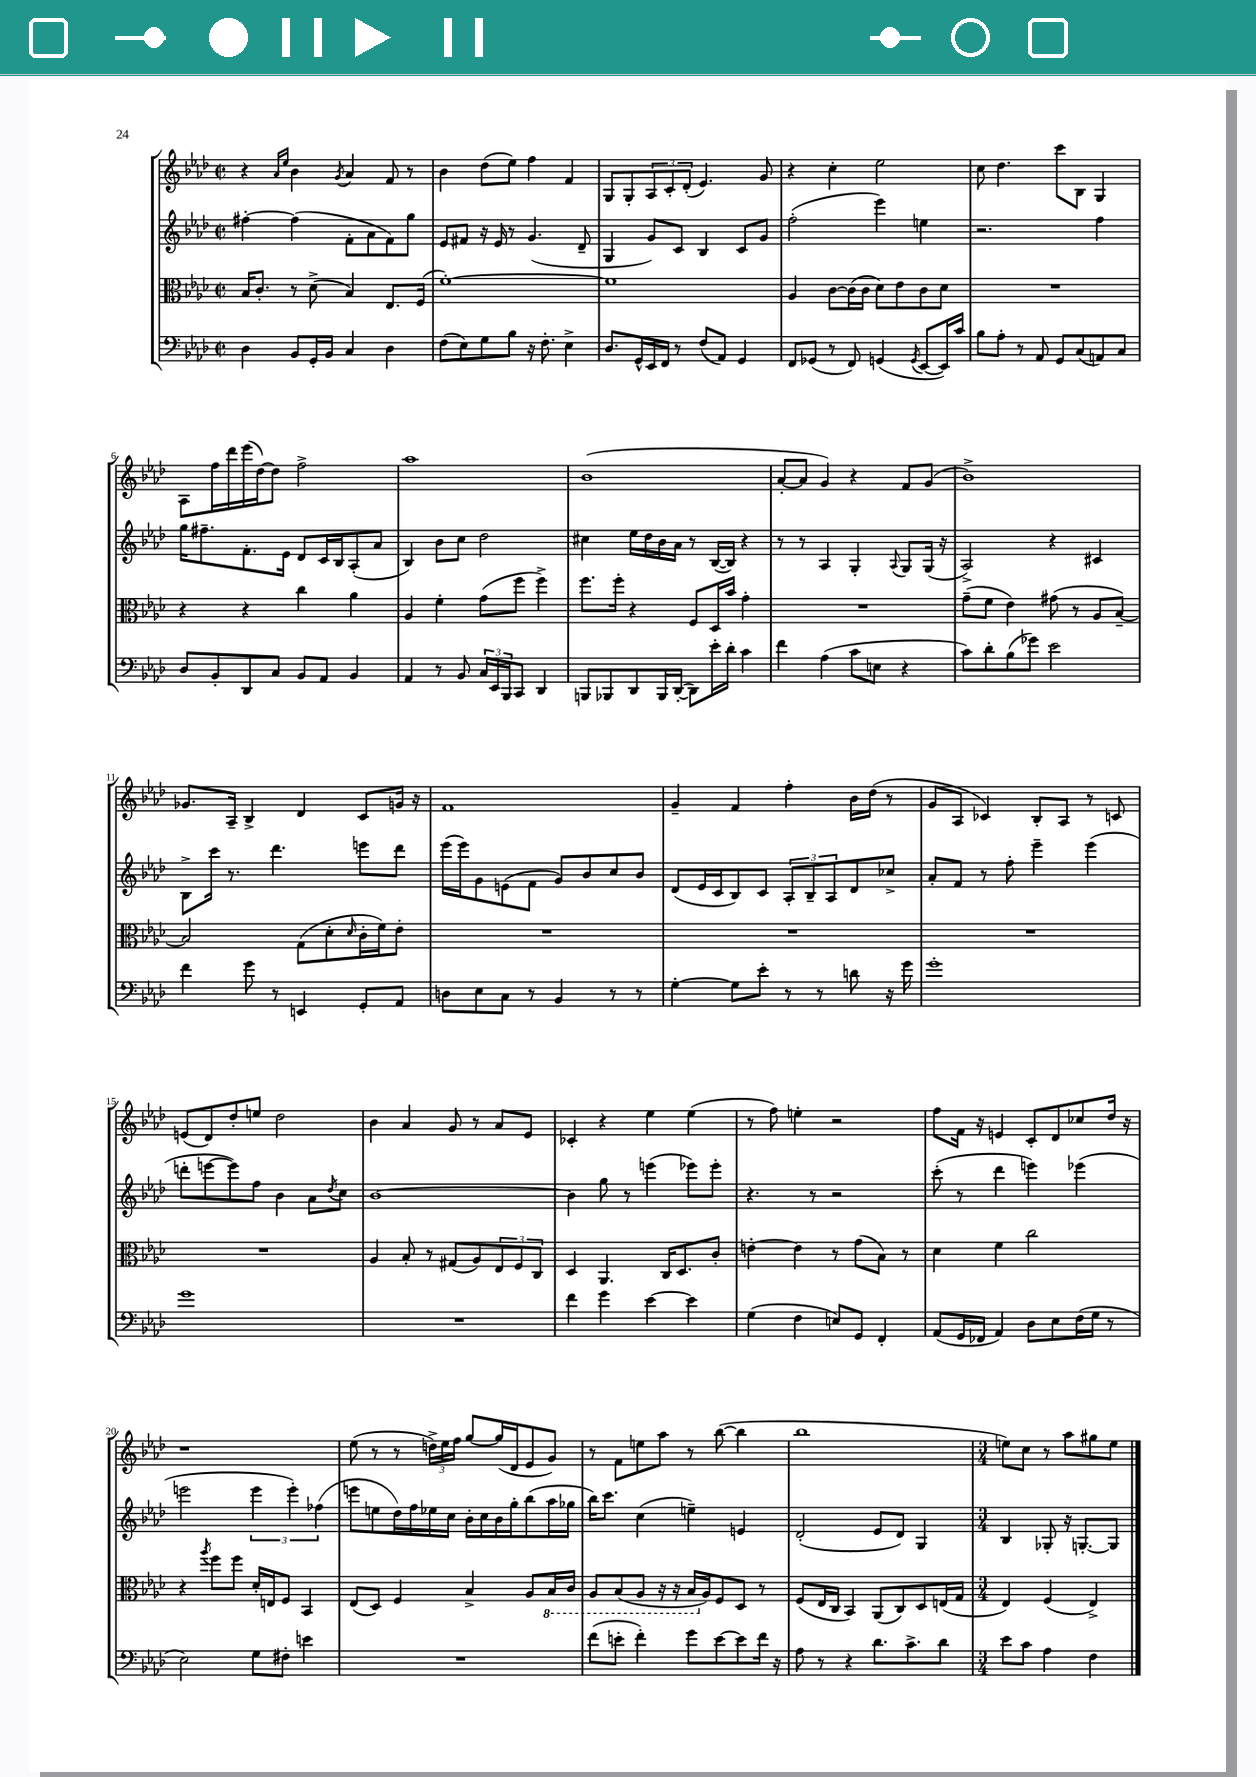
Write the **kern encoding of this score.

**kern	**kern	**kern	**kern
*staff4	*staff3	*staff2	*staff1
*clefF4	*clefC3	*clefG2	*clefG2
*k[b-e-a-d-]	*k[b-e-a-d-]	*k[b-e-a-d-]	*k[b-e-a-d-]
*M2/2	*M2/2	*M2/2	*M2/2
*met(c|)	*met(c|)	*met(c|)	*met(c|)
4D-\	16B-/LK	[4ff#'\	4r
.	8.c'/J	.	.
.	.	.	16qqa-/LL
.	.	.	16qqee-/JJ
8BB-/L	8r	(4ff#\]	4b-\
16GG'/L	(8d-^\	.	.
16BB-/JJ	.	.	.
.	.	.	8qg/
4C/	4B-/)	8f'\L	4a-/
.	.	8a-\	.
4D-\	8.E-/L	8f\)	8f/
.	.	8gg\J	8r
.	(16F/Jk	.	.
=	=	=	=
(8F\L	[1f')	8e-/L	4b-\
8E-\)	.	8f#/J	.
8G\	.	16r	(8dd-\L
.	.	16e-/	.
8B-\J	.	8r	8ee-\J)
16r	.	(4.g/	4ff\
8.F'\	.	.	.
4E-^\	.	.	4f/
.	.	8d-~/	.
=	=	=	=
8.D-/L	1f]	4G/	8G/L
.	.	.	8G'/
16GG^^/L	.	.	.
16EE-/	.	8g/L)	12A-/
16FF/JJ	.	.	.
.	.	.	12c'/
8r	.	8c/J	.
.	.	.	(12d-'/J
(8F/L	.	4B-/	4.e-/)
8AA-/J)	.	.	.
4GG/	.	8c/L	.
.	.	8g/J	8g/
=	=	=	=
8FF/L	4A-/	(2ff'\	4r
(8GG-/J	.	.	.
8r	[8c\L	.	4cc'\
8FF/)	(16c\]L	.	.
.	16c\JJ	.	.
(4GG/	8d-\L)	4eee-\)	2ee-\
.	8e-\	.	.
8qGG/	.	.	.
[8EE-/L	8c\	4ee\	.
16EE-/]L)	8d-\J	.	.
16c/JJ	.	.	.
=	=	=	=
8B-\L	1r	2.r	8cc\
8A-'\J	.	.	4.dd-\
8r	.	.	.
8AA-/	.	.	.
8GG/L	.	.	8ccc\L
(8C/	.	.	8B-\J
8AA/)	.	4ff\	4G/
8C/J	.	.	.
=	=	=	=
8D-/L	4r	16gg\LK	8A-\L
.	.	8.ff#~\	.
8BB-'/	.	.	16ff\L
.	.	.	16ddd-\
8DD-/	4r	8.f'\	(16eee-\
.	.	.	[16dd-\J)
8C/J	.	.	8dd-\]J
.	.	16e-\Jk	.
8BB-/L	4cc\	8d-/L	2ff^\
8AA-/J	.	16c/L	.
.	.	16B-/J	.
4BB-/	4a-\	(8A-'/	.
.	.	8a-/J	.
=	=	=	=
4AA-/	4A-/	4B-/)	1aa-
8r	4f'\	8b-\L	.
8BB-/	.	8cc\J	.
24C/LL	(8g\L	2dd-\	.
24EE-/	.	.	.
24BBB-/J	.	.	.
8CC/J	8ff\J	.	.
4DD-/	4ff^\)	.	.
=	=	=	=
8BBB/L	8.ff\L	4cc#\	(1b-
8BBB-/	.	.	.
.	16ff'\Jk	.	.
8DD-/	4r	16ee-\LL	.
.	.	16dd-\	.
16BBB-/L	.	16b-\	.
([16DD-'/JJ	.	16a-\JJ	.
8DD-\]L)	8F/L	8r	.
16e-'\L	16D-/L	([16B-/LL	.
16d-'\JJ	16b-/JJ	16B-/]JJ)	.
4c\	4g'\	4r	.
=	=	=	=
4f\	1r	8r	[8a-'/L
.	.	8r	8a-/]J
(4A-\	.	4A-/	4g/)
8c\L	.	4G'/	4r
8E\J	.	.	.
.	.	8qqA-/	.
4r	.	8G/L	8f/L
.	.	(16G/Jk	(8g/J
.	.	16r	.
=	=	=	=
8c\L)	(8g~\L	2A-^/)	1b-^)
8d-'\	8f\J	.	.
(8B-\	4e-\)	.	.
8g-\J)	.	.	.
2e-\	(8g#\	4r	.
.	8r	.	.
.	8A-/L	4c#/	.
.	[8B-~/J)	.	.
=	=	=	=
4f\	2B-/]	8B-^\L	8.g-/L
.	.	16ccc\Jk	.
.	.	8.r	16A-~/Jk
8g\	.	.	4B-^/
8r	.	4.ddd-\	.
4EE/	(8G\L	.	4d-/
.	8d-'\	.	.
.	16qqd-/	.	.
8GG'/L	16c'\L	8eee\L	8c/L
.	16f\J)	.	.
8AA-/J	8e-'\J	8ddd-\J	16g/Jk
.	.	.	16r
=	=	=	=
8D\L	1r	(16eee-\LL	1f
.	.	16eee-\J)	.
8E-\	.	8g\	.
8C\J	.	(8e\	.
8r	.	8f\J	.
4BB-/	.	8g/L)	.
.	.	8b-/	.
8r	.	8cc/	.
8r	.	8b-/J	.
=	=	=	=
[4G'\	1r	(8d-/L	4g~/
.	.	16e-/L	.
.	.	16c/J	.
8G\]L	.	8B-/)	4f/
8e-'\J	.	8c/J	.
8r	.	12A-'/L	4ff'\
.	.	12B-~/	.
8r	.	.	.
.	.	12A-/	.
8d\	.	8d-/	16b-\LL
.	.	.	(16dd-\JJ
16r	.	8cc-^/J	8r
16g\	.	.	.
=	=	=	=
1g'	1r	8a-'/L	8g/L
.	.	8f/J	8A-/J
.	.	8r	4c-/)
.	.	8ff'\	.
.	.	4eee-~\	8B-'/L
.	.	.	8A-/J
.	.	(4eee-\	8r
.	.	.	8c/
=	=	=	=
1g	1r	8ddd'\L	(8e/L
.	.	[8eee\	8d-/)
.	.	8eee\])	8dd-'/
.	.	8ff\J	8ee/J
.	.	4b-\	2dd-\
.	.	8a-\L	.
.	.	8qdd-/	.
.	.	8cc\J	.
=	=	=	=
1r	4A-/	[1b-	4b-\
.	8B-'/	.	4a-/
.	8r	.	.
.	(8G#/L	.	8g/
.	8A-/)	.	8r
.	12E-/	.	8a-/L
.	12F/	.	.
.	.	.	8e-/J
.	12C/J	.	.
=	=	=	=
4f\	4D-/	4b-\]	4c-'/
4g\	4.AA-/	8gg\	4r
.	.	8r	.
[4e-\	.	(4eee\	4ee-\
.	16C/LK	.	.
.	8.D-/	.	.
4e-\]	.	8eee-\L)	(4ee-\
.	8c'/J	8eee-'\J	.
=	=	=	=
(4G\	[4e'\	4.r	8r
.	.	.	8ff\)
4F\	4e\]	.	4ee'\
.	.	8r	.
8E/L)	8r	2r	2r
8GG/J	(8g\L	.	.
4FF'/	8B-\J)	.	.
.	8r	.	.
=	=	=	=
(8AA-/L	4d-\	(8ccc'\	8ff\L
16GG/L	.	8r	16f\Jk
16FF-/JJ	.	.	16r
4AA-/)	4f\	4ddd-\	4e/
8D-\L	2cc\	4eee\)	8c'/L
8E-\	.	.	8d-/
(16F\L	.	(4eee-\	8cc-/
16G\JJ	.	.	.
8r	.	.	16dd-/Jk
.	.	.	16r
=	=	=	=
2E-\)	4r	2eee\	1r
.	8qaa-/	.	.
.	8ff\L	.	.
.	8ff\J	.	.
8G\L	16d-'/LL	6eee\	.
.	16E/J	.	.
8F#'\J	8F/J	.	.
.	.	6eee'\)	.
4e\	4BB-/	.	.
.	.	(6ff-\	.
=	=	=	=
1r	(8E-/L	8eee\L	(8ee-\
.	8D-/J)	8ee\	8r
.	4F/	16dd-\L)	8r
.	.	16ff\	.
.	.	16ee-\	24dd^\LL)
.	.	.	24ee-\
.	.	16cc\JJ	.
.	.	.	24ff\JJ
.	4B-^/	16b-'\LL	[8gg/L
.	.	16cc\	.
.	.	16b-\	(16gg/]L
.	.	16gg'\J	16d-/J
.	8A-/L	(8bb-\	8e-/
.	16BB-/L	16aa-\L	8g/J)
.	16C/JJ	16gg-\JJ	.
=	=	=	=
(8f\L	8AA-/L	16bb-\LK)	8r
.	.	8.ccc\J	.
8e'\J	(8BB-/	.	8f\L
4f'\)	8AA-/J	(4cc\	8ee\
.	16r	.	8aa-\J
.	16r	.	.
8g\L	16BB-/LL	4ee~\)	8r
.	16A-/J)	.	.
[8e\	8F/	.	([8bb-\
8e\]	8D-/J	4e/	4bb-\]
16f\Jk	8r	.	.
16r	.	.	.
=	=	=	=
8A-\	(8F/L	(2d-'/	1bb-
8r	16E-/L	.	.
.	16C/JJ	.	.
4r	4BB-/)	.	.
8.d-\L	(8AA-/L	8e-/L	.
.	8C/)	8d-/J)	.
8.c^\	.	.	.
.	8D-/	4G/	.
8d-\J	(16E/L	.	.
.	16G/JJ	.	.
=	=	=	=
*M3/4	*M3/4	*M3/4	*M3/4
8e-\L	4E-/)	4B-/	8ee\L)
8c\J	.	.	8cc\J
4A-\	(4F/	8G-'/	8r
.	.	16r	8aa-\L
.	.	[8.G'/L	.
4F\	4E-^/)	.	8gg#\
.	.	8G/]J	8ee\J
==	==	==	==
*-	*-	*-	*-
